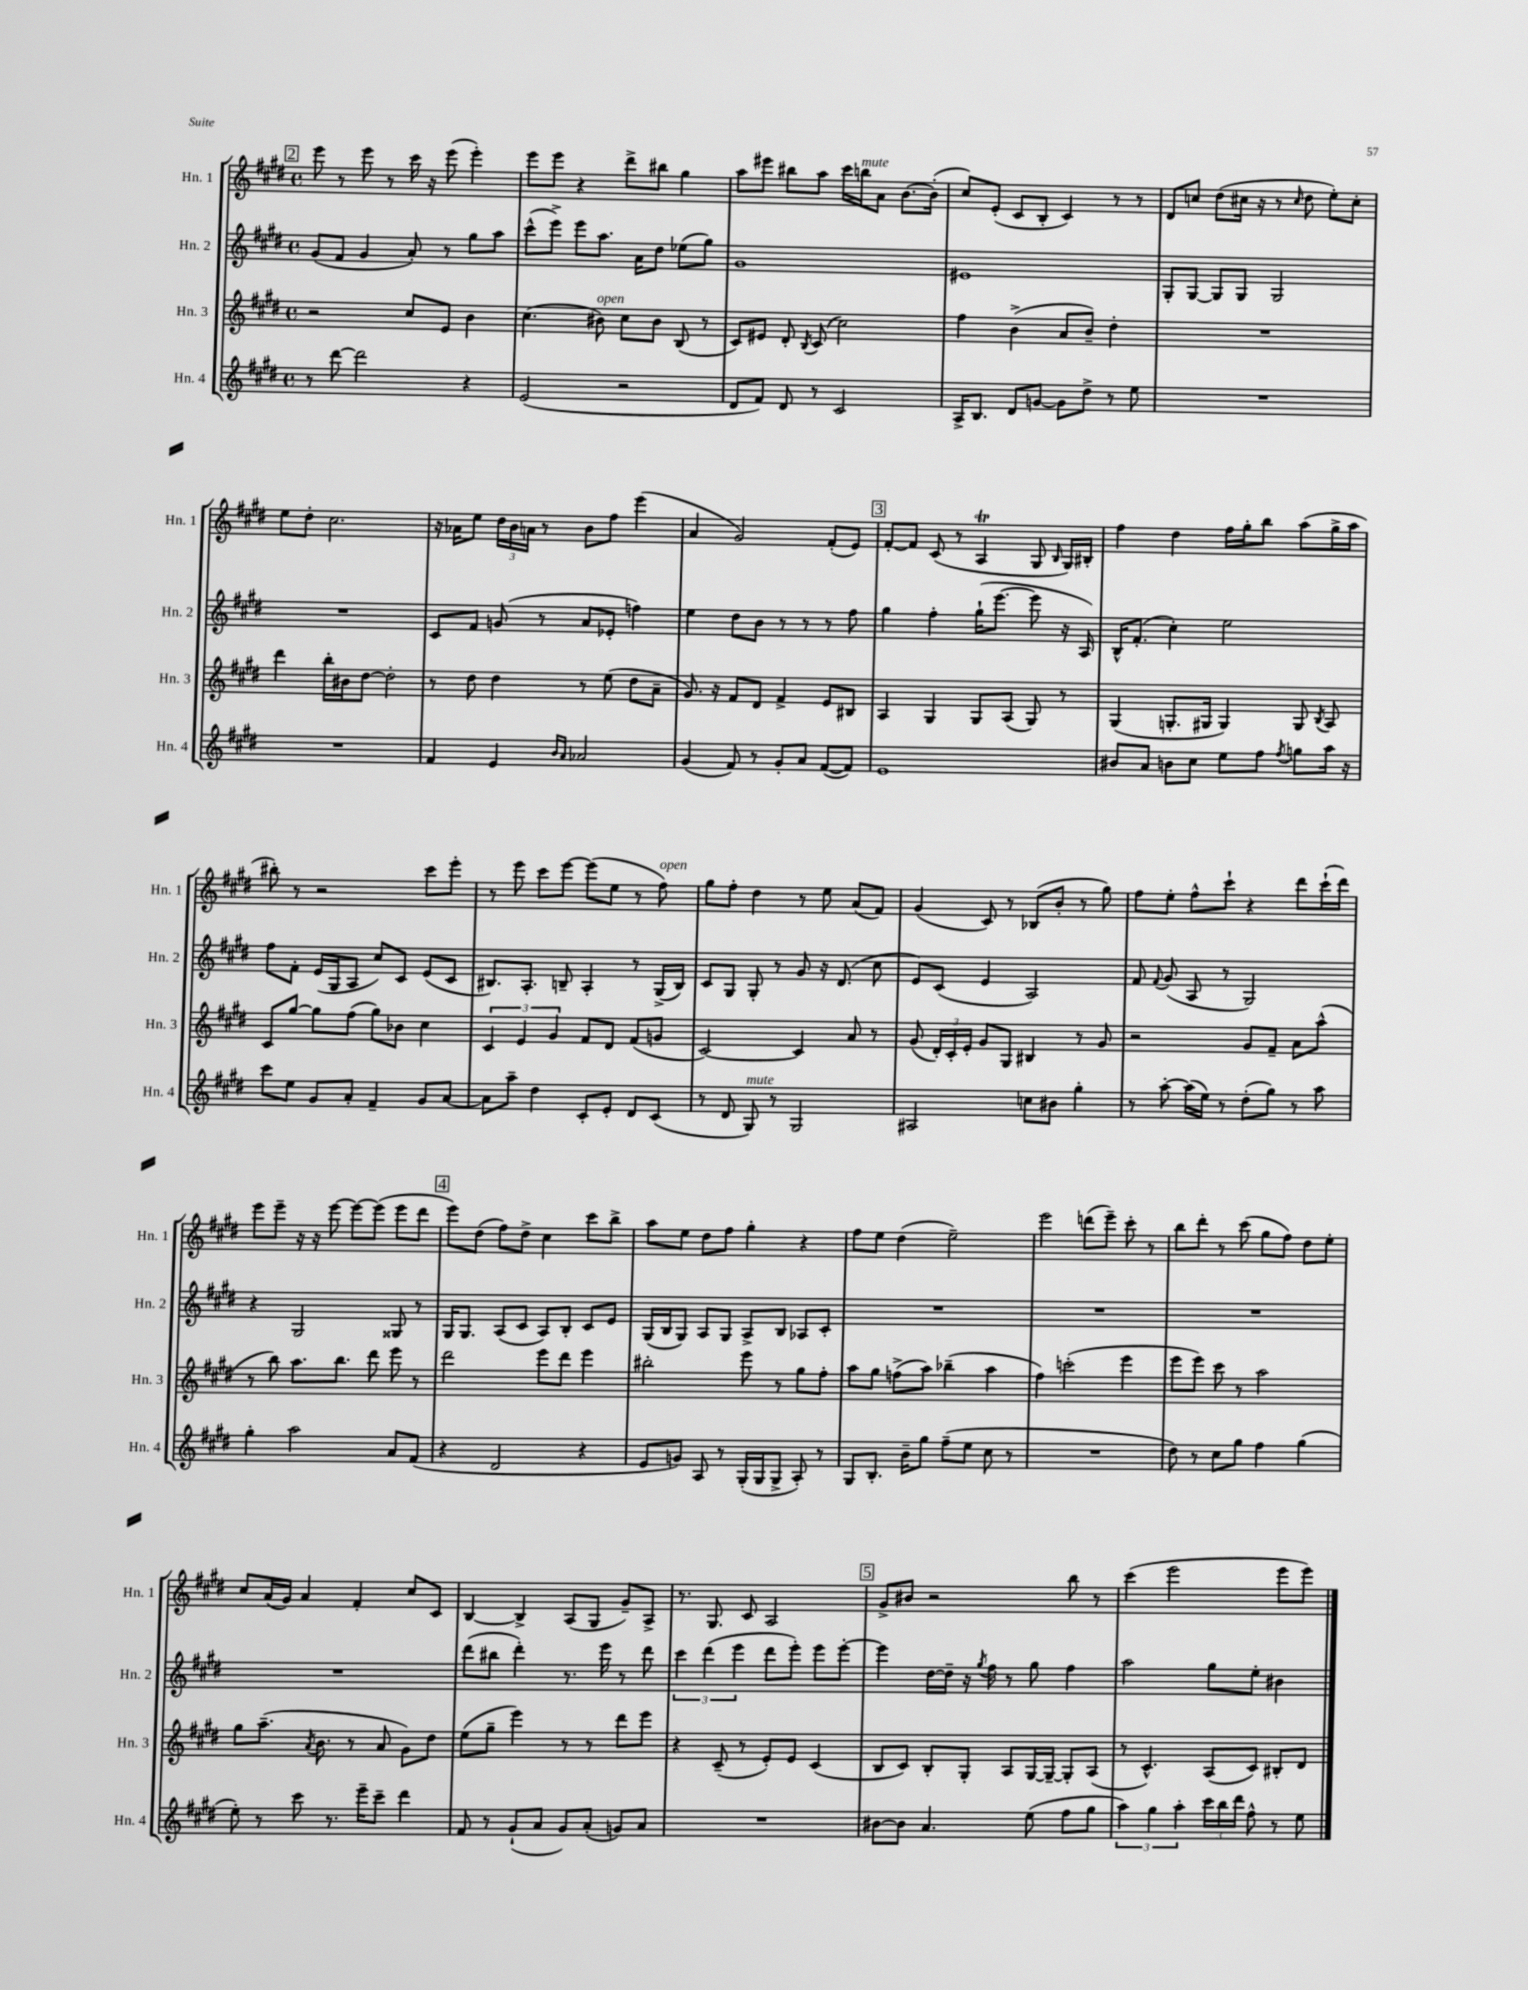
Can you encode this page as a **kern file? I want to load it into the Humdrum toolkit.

**kern	**kern	**kern	**kern
*staff4	*staff3	*staff2	*staff1
*clefG2	*clefG2	*clefG2	*clefG2
*k[f#c#g#d#]	*k[f#c#g#d#]	*k[f#c#g#d#]	*k[f#c#g#d#]
*M4/4	*M4/4	*M4/4	*M4/4
*met(c)	*met(c)	*met(c)	*met(c)
8r	2r	(8g#/L	8eee\
[8ddd#\	.	8f#/J	8r
2ddd#\]	.	4g#/	8eee\
.	.	.	8r
.	8cc#/L	8a'/)	16ccc#\
.	.	.	16r
.	8e/J	8r	(8eee\
4r	4b\	8gg#\L	4eee'\)
.	.	8aa\J	.
=	=	=	=
(2e/	(4.cc#\	(8ccc#^^\L	8eee\L
.	.	8eee^\J)	8eee\J
.	.	8eee\L	4r
.	8b#\)	8.aa\J	.
2r	8cc#\L	.	8ddd#^\L
.	.	16a\LK	.
.	8b#\J	8dd#\J	8bb#\J
.	(8B/	(8ee-\L	4gg#\
.	8r	8gg#\J)	.
=	=	=	=
8d#/L	8c#/L)	1g#	8aa\L
8f#/J)	8e#/J	.	8eee#\J
8d#/	8d#'/	.	8bb#\L
.	8qB/	.	.
8r	(8c#/	.	8aa\J
2c#/	2cc#\)	.	16ccc#\LL
.	.	.	16bb\J
.	.	.	8a\J
.	.	.	[8.b\L
.	.	.	(16b'\]Jk
=	=	=	=
16A^/LK	4ff#\	1e#	8cc#/L)
8.B/J	.	.	.
.	.	.	(8e'/J
8d#/L	(4b^\	.	8c#/L
[8g/J	.	.	8B'/J
8g\]L	8a/L	.	4c#/)
8dd#^\J	8b~/J)	.	.
8r	4dd#'\	.	8r
8ee\	.	.	8r
=	=	=	=
1r	1r	8G#'/L	8d#/L
.	.	[8G#/J	8cc/J
.	.	8G#/]L	(8dd#\L
.	.	8G#/J	16cc#\Jk
.	.	.	16r
.	.	2G#/	8r
.	.	.	16qqcc#/
.	.	.	8dd#\
.	.	.	8ee'\L)
.	.	.	8cc#'\J
=	=	=	=
1r	4ddd#\	1r	8ee\L
.	.	.	8dd#'\J
.	16bb'\LL	.	2.cc#\
.	16b#\J	.	.
.	[8dd#\J	.	.
.	2dd#'\]	.	.
=	=	=	=
4f#/	8r	8c#/L	16r
.	.	.	16a-\LK
.	8dd#\	8f#/J	8ee\J
4e/	4dd#\	(8g/	24dd#\LL
.	.	.	24b\
.	.	.	24a\JJ
.	.	8r	8r
16qqb/LL	.	.	.
16qqa/JJ	.	.	.
2a-/	8r	8a/L	8b\L
.	(8ee\	8e-'/J	8ff#\J
.	8dd#\L	4ff\)	(4eee\
.	8a~\J	.	.
=	=	=	=
(4g#/	8.g#/)	4ee\	4a/
.	16r	.	.
8f#/)	8f#/L	8dd#\L	2g#/)
8r	8d#/J	8b\J	.
8g#'/L	4f#^/	8r	.
8a/J	.	8r	.
([8f#/L	8e/L	8r	(8f#'/L
8f#/]J)	8B#/J	8ff#\	8e/J)
=	=	=	=
1e	4A/	4gg#\	[8f#'/L
.	.	.	8f#/]J
.	4G#/	4ff#'\	(8c#/
.	.	.	8r
.	8G#/L	(16gg#`\LK	4A/
.	.	[8.eee\J	.
.	(8A/J	.	.
.	8G#/)	8eee\]	8G#/
.	.	.	16qqB/
.	8r	16r	16G#/LL)
.	.	16A/)	16B#'/JJ
=	=	=	=
8b#/L	(4G#/	16B^^/LK	4ff#\
.	.	(8.f#'/J	.
8a/J	.	.	.
8b\L	8.G'/L	4cc#'\)	4dd#\
8cc#\J	.	.	.
.	16G#/Jk	.	.
8ee\L	4G#/)	2ee\	16ff#\LL
.	.	.	16gg#'\J
8ff#\J	.	.	8bb\J
8qff#/	.	.	.
8gg\L	8G#/	.	(8aa\L
.	8qB/	.	.
16aa\Jk	8A/	.	16gg#^\L
16r	.	.	16aa\JJ
=	=	=	=
8ccc#\L	8c#/L	8ff#\L	8bb#'\)
8ee\J	[8gg#/J	8f#'\J	8r
8g#/L	8gg#\]L	(16e/LL	2r
.	.	16G#/J	.
8a'/J	(8ff#\J	8A/J	.
4f#~/	8gg#\L)	8cc#/L)	.
.	8b-\J	8c#/J	.
8g#/L	4cc#\	(8e/L	8ccc#\L
[8a/J	.	8c#/J	8eee'\J
=	=	=	=
8a\]L	6c#/	8.B#/L)	8r
8aa~\J	.	.	8eee\
.	6e/	.	.
.	.	8.A'/J	.
4dd#\	.	.	8ccc#\L
.	6g#/	.	.
.	.	8B~/	[8eee\J
8c#'/L	8f#/L	4A'/	(8eee\]L
8e'/J	8d#/J	.	8ee\J
8d#/L	(8f#/L	8r	8r
(8c#/J	8g/J	(16G#^/LL	8ff#\)
.	.	16B/JJ)	.
=	=	=	=
8r	[2c#/)	8c#/L	8gg#\L
8d#/	.	8G#/J	8ff#'\J
8G#/)	.	8G#'/	4dd#\
8r	.	8r	.
2G#/	4c#/]	8g#/	8r
.	.	16r	8ee\
.	.	(8.d#/	.
.	8a/	.	(8a/L
.	8r	8cc#\	8f#/J)
=	=	=	=
2A#/	(8g#/	8e/L)	(4g#/
.	24d#'/LL)	(8c#/J	.
.	24c#'/	.	.
.	24e'/JJ	.	.
.	8g#/L	4e/	8c#/)
.	8G#/J	.	8r
8cc\L	4B#/	2A/)	(8B-/L
8b#\J	.	.	8b'/J
4gg#'\	8r	.	8r
.	8g#/	.	8gg#\)
=	=	=	=
8r	2r	8f#/	8ff#\L
.	.	8qqf#/	.
[8aa'\	.	(8g#/	8ee'\J
(16aa\]LL	.	8A/	8ff#^^\L
16ee\JJ)	.	.	.
8r	.	8r	8ccc#`\J
(8dd#'\L	8g#/L	2G#/)	4r
8gg#\J)	8f#~/J	.	.
8r	8a\L	.	8ddd#\L
8aa\	(8aa^^\J	.	(16ccc#`\L
.	.	.	16ddd#\JJ)
=	=	=	=
4gg#'\	8r	4r	8eee\L
.	8bb\)	.	8eee~\J
2aa\	8.aa\L	2G#/	16r
.	.	.	16r
.	.	.	[8eee\
.	8.bb\J	.	.
.	.	.	8eee\_L
.	8ddd#\	.	(8eee\]J
8a/L	8eee\	8G##/	8eee\L
(8f#/J	8r	8r	8ddd#\J
=	=	=	=
4r	2ddd#\	16G#/LK	8eee\L)
.	.	8.G#/J	.
.	.	.	(8dd#\J
2d#/	.	(8A/L	8ff#\L)
.	.	8c#/J	8dd#^\J
.	8eee\L	8A/L)	4cc#\
.	8ddd#\J	8B'/J	.
4r	4eee\	8c#/L	8ccc#\L
.	.	8e/J	8bb^\J
=	=	=	=
8e/L	2bb#'\	(16G#/LL	8aa\L
.	.	16B/J	.
8g/J)	.	8G#/J)	8ee\J
8A/	.	8A/L	8dd#\L
8r	.	8G#/J	8ff#\J
(16G#'/LL	8eee\	8A^/L	4gg#'\
16G#/J	.	.	.
8G#^/J	8r	8B/J	.
8A'/)	8gg#\L	8A-/L	4r
8r	8ff#'\J	8c#'/J	.
=	=	=	=
8G#/L	8aa\L	1r	8ff#\L
8.B'/J	8gg#\J	.	8ee\J
.	(8ff^\L	.	(4dd#\
16b~\LK	.	.	.
8gg#\J	8aa\J)	.	.
(8ff#~\L	(4bb-~\	.	2ee~\)
8ee\J	.	.	.
8cc#\	4aa\	.	.
8r	.	.	.
=	=	=	=
1r	4ff#\)	1r	2eee\
.	(2ccc'\	.	.
.	.	.	(8ddd\L
.	.	.	8eee~\J)
.	4eee\	.	8ccc#'\
.	.	.	8r
=	=	=	=
8dd#\)	8eee\L	1r	8bb\L
8r	8eee\J)	.	8ddd#'\J
8cc#\L	8ccc#\	.	8r
8gg#\J	8r	.	(8ccc#\
4ff#\	2aa\	.	8gg#\L
.	.	.	8ff#\J)
(4gg#\	.	.	8dd#\L
.	.	.	8ee'\J
=	=	=	=
8ee'\)	8gg#\L	1r	8cc#/L
8r	(8.aa~\J	.	(16a/L
.	.	.	16g#/JJ)
8ccc#\	.	.	4a/
.	8qa/	.	.
.	8.b\	.	.
8.r	.	.	.
.	8r	.	4f#'/
16eee~\LK	.	.	.
8ccc#~\J	8a/	.	.
4ddd#\	8g#\L)	.	8cc#/L
.	8dd#\J	.	8c#/J
=	=	=	=
8f#/	(8ee\L	(8ddd#\L	[4B/
8r	8gg#~\J	8bb#\J	.
(8g#`/L	4eee\)	4ddd#'\)	4B^/]
8a/J	.	.	.
8g#/L)	8r	8.r	(8A/L
(8a'/J	8r	.	8G#/J
.	.	16eee\	.
8g/L)	8ddd#\L	8r	8g#~/L)
8a/J	8eee\J	8ddd#\	8A^/J
=	=	=	=
1r	4r	6ccc#\	8.r
.	.	(6ddd#\	.
.	.	.	8.G#/
.	(8c#~/	.	.
.	.	6eee\	.
.	8r	.	8c#/
.	8e'/L)	8ddd#\L	2A/
.	8e/J	8eee'\J)	.
.	(4c#/	8eee\L	.
.	.	[8eee'\J	.
=	=	=	=
[8b#\L	8B/L	4eee\]	8g#^/L
8b#\]J	8c#/J)	.	8b#/J
4.a/	8B'/L	[16dd#\LL	2r
.	.	16dd#~\]JJ	.
.	8G#'/J	16r	.
.	.	8qgg#/	.
.	.	16ff#\	.
.	8A/L	8r	.
(8ee\	[16G#/L	8gg#\	.
.	16G#~/_JJ	.	.
8ff#\L	8G#'/]L	4ff#\	8bb\
8gg#\J	(8A/J	.	8r
=	=	=	=
6aa\)	8r	2aa\	(4ccc#\
.	4.c#^^/)	.	.
6gg#\	.	.	.
.	.	.	2eee\
6aa'\	.	.	.
24ccc#\LL	(8A/L	8gg#\L	.
24bb\	.	.	.
24ddd#\JJ	.	.	.
8ff#^^\	8c#/J)	8ee'\J	.
8r	8B#'/L	4b#\	8eee\L
8ee\	8d#/J	.	8eee\J)
==	==	==	==
*-	*-	*-	*-
